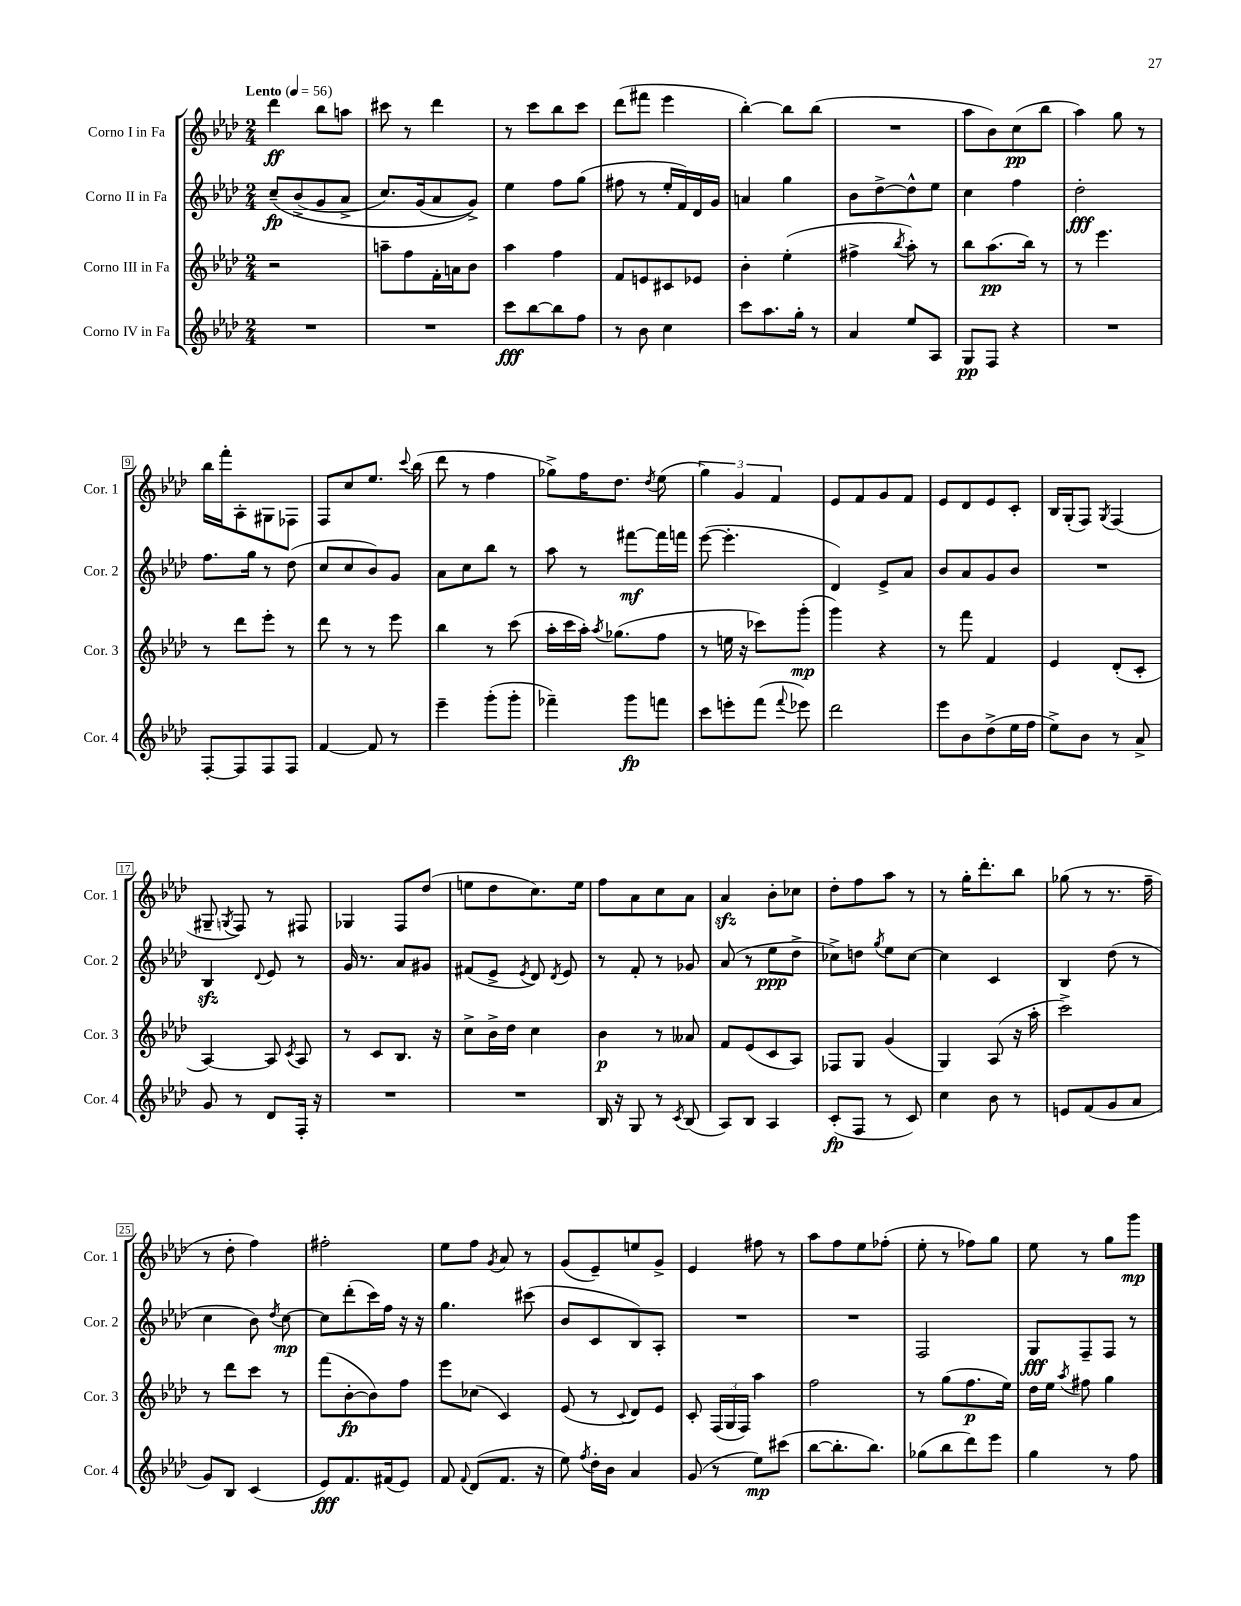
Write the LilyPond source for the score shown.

<<
\new StaffGroup <<
\new Staff = "s0" \with { instrumentName = "Corno I in Fa" shortInstrumentName = "Cor. 1" } {
    \clef treble \key aes \major \numericTimeSignature \time 2/4 \tempo "Lento" 4 = 56
    \autoBeamOff des'''4\ff bes''8[ a''8] |
    cis'''8 r8 des'''4 |
    r8 c'''8[ bes''8 c'''8] |
    des'''8[( fis'''8] ees'''4 |
    bes''4~-.) bes''8[ bes''8]( |
    R2 |
    aes''8[ bes'8) c''8\pp( bes''8] |
    aes''4) g''8 r8 |
    bes''16[ f'''16-. aes8-. gis8 fes8] |
    f8[ c''8 ees''8.] \appoggiatura { c'''8 } bes''16( |
    des'''8 r8 f''4 |
    ges''8[->) f''16 des''8.] \acciaccatura { des''8 } ees''8( |
    \tuplet 3/2 { g''4) g'4 f'4 } |
    ees'8[ f'8 g'8 f'8] |
    ees'8[ des'8 ees'8 c'8]-. |
    bes16[ g16-.( f8]) \acciaccatura { g8 } f4( |
    gis8-- \acciaccatura { g8 } f8) r8 fis8 |
    ges4 f8[ des''8]( |
    e''8[ des''8 c''8.) e''16] |
    f''8[ aes'8 c''8 aes'8] |
    aes'4\sfz bes'8[-. ces''8] |
    des''8[-. f''8 aes''8] r8 |
    r8 g''16[-. des'''8.-. bes''8] |
    ges''8( r8 r8. f''16-- |
    r8 des''8-. f''4) |
    fis''2-. |
    ees''8[ f''8] \acciaccatura { g'8 } aes'8 r8 |
    g'8[( ees'8--) e''8 g'8]-> |
    ees'4 fis''8 r8 |
    aes''8[ f''8 ees''8 fes''8]-.( |
    ees''8-. r8 fes''8[) g''8] |
    ees''8 r8 g''8[ g'''8]\mp \bar "|." |
}
\new Staff = "s1" \with { instrumentName = "Corno II in Fa" shortInstrumentName = "Cor. 2" } {
    \clef treble \key aes \major \numericTimeSignature \time 2/4
    \autoBeamOff c''8[--\fp\( bes'8->( g'8 aes'8]-> |
    c''8.[) g'16( aes'8 g'8]->)\) |
    ees''4 f''8[ g''8]( |
    fis''8 r8 ees''16[-. f'16) des'16 g'16] |
    a'4 g''4 |
    bes'8[ des''8~-> des''8-^ ees''8] |
    c''4 f''4 |
    des''2-.\fff |
    f''8.[ g''16] r8 des''8( |
    c''8[ c''8 bes'8) g'8] |
    aes'8[ c''8 bes''8] r8 |
    aes''8 r8 fis'''8[~\mf fis'''16 f'''16] |
    ees'''8~( ees'''4.-. |
    des'4) ees'8[-> aes'8] |
    bes'8[ aes'8 g'8 bes'8] |
    R2 |
    bes4\sfz \appoggiatura { des'8 } ees'8 r8 |
    g'16 r8. aes'8[ gis'8] |
    fis'8[( ees'8]-> \acciaccatura { ees'8 } des'8) \acciaccatura { des'8 } ees'8 |
    r8 f'8-. r8 ges'8 |
    aes'8( r8 ees''8[\ppp des''8]-> |
    ces''8[->) d''8] \acciaccatura { g''8 } ees''8[ ces''8]~ |
    ces''4 c'4 |
    bes4 des''8( r8 |
    c''4 bes'8) \acciaccatura { des''8 } c''8~\mp |
    c''8[ des'''8-.( c'''16) f''16] r16 r16 |
    g''4. cis'''8( |
    bes'8[ c'8 bes8) aes8]-. |
    R2 |
    R2 |
    f2 |
    g8[\fff f8-- f8] r8 \bar "|." |
}
\new Staff = "s2" \with { instrumentName = "Corno III in Fa" shortInstrumentName = "Cor. 3" } {
    \clef treble \key aes \major \numericTimeSignature \time 2/4
    \autoBeamOff r2 |
    a''8[-- f''8 f'16-. a'16 bes'8] |
    aes''4 f''4 |
    f'8[ e'8 cis'8 ees'8] |
    bes'4-. ees''4-.( |
    fis''4-> \acciaccatura { bes''8 } aes''8-.) r8 |
    bes''8[ aes''8.\pp( bes''16]) r8 |
    r8 ees'''4. |
    r8 des'''8[ ees'''8]-. r8 |
    des'''8 r8 r8 ees'''8 |
    bes''4 r8 c'''8( |
    aes''16[-. c'''16 aes''16]-.) \acciaccatura { aes''8 } ges''8.[( f''8] |
    r8 e''16 r16 ces'''8[) g'''8]-.\mp( |
    g'''4) r4 |
    r8 f'''8 f'4 |
    ees'4 des'8[-.( c'8]-. |
    aes4~) aes8 \acciaccatura { c'8 } aes8 |
    r8 c'8[ bes8.] r16 |
    c''8[-> bes'16-> des''16] c''4 |
    bes'4\p r8 aeses'8 |
    f'8[ ees'8( c'8 aes8]) |
    fes8[ g8] g'4( |
    g4) aes8( r16 aes''16-. |
    c'''2->) |
    r8 des'''8[ c'''8] r8 |
    f'''8[( bes'8~-.\fp bes'8) f''8] |
    ees'''8[ ces''8]( c'4) |
    ees'8( r8 \appoggiatura { c'8 } des'8[) ees'8] |
    c'8-. \tuplet 3/2 { f16[( g16 f16]) } aes''4 |
    f''2 |
    r8 g''8[( f''8.\p ees''16]) |
    des''16[ ees''16] \acciaccatura { aes''8 } fis''8 g''4 \bar "|." |
}
\new Staff = "s3" \with { instrumentName = "Corno IV in Fa" shortInstrumentName = "Cor. 4" } {
    \clef treble \key aes \major \numericTimeSignature \time 2/4
    \autoBeamOff R2 |
    R2 |
    c'''8[\fff bes''8~ bes''8 f''8] |
    r8 bes'8 c''4 |
    c'''8[ aes''8. g''16]-. r8 |
    aes'4 ees''8[ aes8] |
    g8[\pp f8] r4 |
    R2 |
    f8[~-. f8 f8 f8] |
    f'4~ f'8 r8 |
    ees'''4-- g'''8[-.( g'''8]-. |
    fes'''4--) g'''8[\fp f'''8] |
    c'''8[ e'''8-. f'''8]( \appoggiatura { f'''8 } ees'''8) |
    des'''2 |
    ees'''8[ bes'8 des''8->( ees''16 f''16] |
    ees''8[->) bes'8] r8 aes'8-> |
    g'8 r8 des'8[ f16]-. r16 |
    R2 |
    R2 |
    bes16 r16 g8 r8 \acciaccatura { c'8 } bes8( |
    aes8[) bes8] aes4 |
    c'8[-.\fp( f8] r8 c'8) |
    c''4 bes'8 r8 |
    e'8[ f'8( g'8 aes'8] |
    g'8[) bes8] c'4( |
    ees'8[\fff) f'8. fis'16( ees'8]) |
    f'8 \appoggiatura { f'8 } des'8[( f'8.] r16 |
    ees''8) \acciaccatura { f''8 } des''16[-. bes'16] aes'4 |
    g'8( r8 ees''8[\mp) cis'''8]( |
    bes''8[~ bes''8.-. bes''8.]) |
    ges''8[( bes''8 des'''8) ees'''8] |
    g''4 r8 f''8 \bar "|." |
}
>>
>>
\layout { \context { \Score \override BarNumber.stencil = #(make-stencil-boxer 0.1 0.3 ly:text-interface::print) } }
